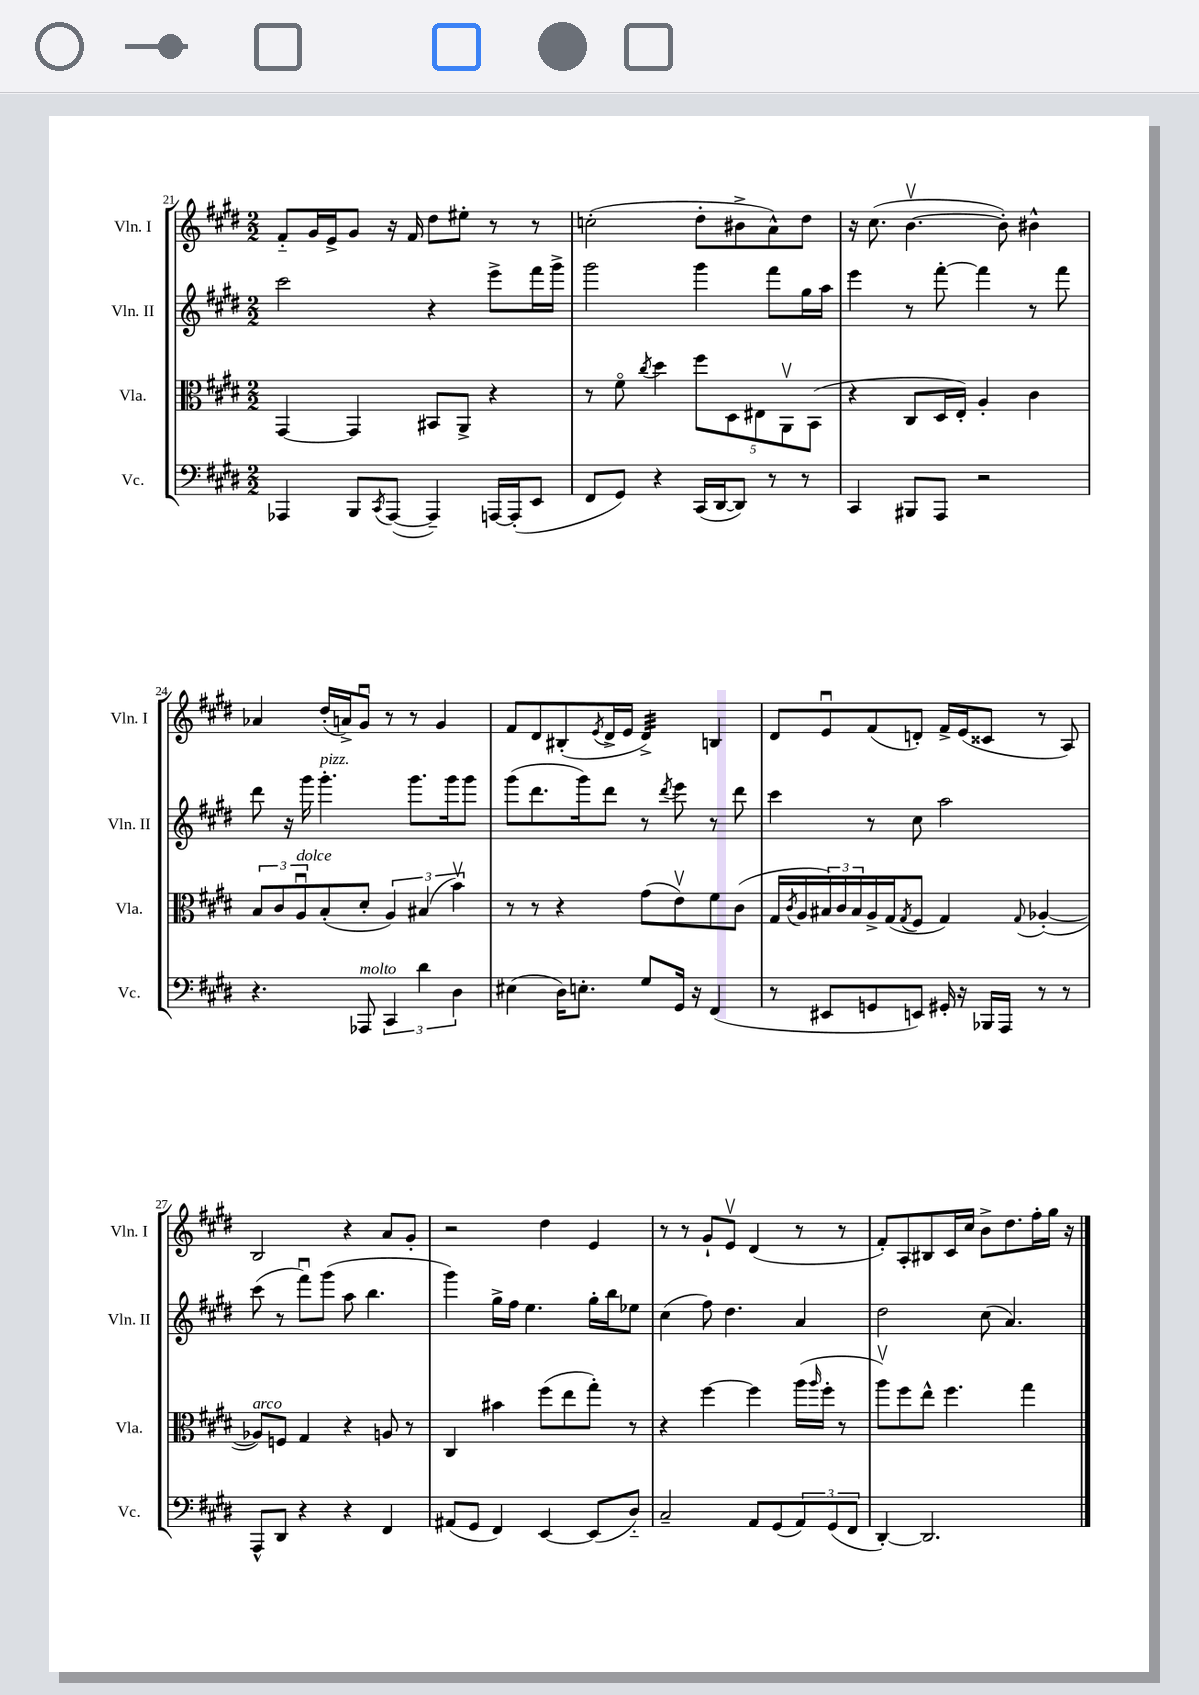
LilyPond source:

<<
\new StaffGroup <<
\new Staff = "s0" \with { instrumentName = "Vln. I" shortInstrumentName = "Vln. I" } {
    \clef treble \key e \major \numericTimeSignature \time 2/2
    fis'8-_ gis'16 e'16-> gis'8 r16 fis'16 dis''8 eis''8-. r8 r8 |
    c''2-.( dis''8-. bis'8-> a'8-^) dis''8 |
    r16 cis''8.( b'4.~\upbow b'8-.) bis'4-^ |
    aes'4 dis''16-.( a'16->) gis'8\downbow r8 r8 gis'4 |
    fis'8 dis'8 bis8-.( \acciaccatura { e'8 } dis'16-> e'16 dis'4:32->) b4 |
    dis'8 e'8\downbow fis'8( d'8-.) fis'16-> e'16( cisis'8 r8 a8) |
    b2 r4 a'8 gis'8-. |
    r2 dis''4 e'4 |
    r8 r8 gis'8-! e'8\upbow dis'4( r8 r8 |
    fis'8-.) a8-. bis8 cis'16 cis''16 b'8-> dis''8. fis''16-. gis''16 r16 \bar "|." |
}
\new Staff = "s1" \with { instrumentName = "Vln. II" shortInstrumentName = "Vln. II" } {
    \clef treble \key e \major \numericTimeSignature \time 2/2
    cis'''2 r4 e'''8-> fis'''16 gis'''16-> |
    gis'''2 gis'''4 fis'''8 gis''16 a''16 |
    e'''4 r8 fis'''8~-. fis'''4 r8 fis'''8 |
    dis'''8 r16 gis'''16 gis'''4.-.^\markup { \italic "pizz." } gis'''8. gis'''16 gis'''8 |
    gis'''8( dis'''8. gis'''16) dis'''8 r8 \acciaccatura { dis'''8 } e'''8 r8 dis'''8 |
    cis'''4 r8 cis''8 a''2 |
    cis'''8( r8 fis'''8\downbow) gis'''8( a''8 b''4. |
    gis'''4) gis''16-> fis''16 e''4. gis''16-. b''16 ees''8 |
    cis''4( fis''8) dis''4. a'4 |
    dis''2 cis''8( a'4.) \bar "|." |
}
\new Staff = "s2" \with { instrumentName = "Vla." shortInstrumentName = "Vla." } {
    \clef alto \key e \major \numericTimeSignature \time 2/2
    gis,4~ gis,4 bis,8 a,8-> r4 |
    r8 fis'8\flageolet \acciaccatura { cis''8 } dis''4 \tuplet 5/4 { fis''8 dis8 eis8 a,8\upbow b,8( } |
    r4 cis8 dis16 e16-.) a4-. cis'4 |
    \tuplet 3/2 { b8 cis'8 a8\downbow^\markup { \italic "dolce" } } b8-.( dis'8-. \tuplet 3/2 { a4) bis4( b'4\upbow) } |
    r8 r8 r4 gis'8( e'8\upbow) fis'8 cis'8( |
    gis16 \acciaccatura { cis'8 } a16 \tuplet 3/2 { bis16) cis'16 bis16 } a16-> gis16( \acciaccatura { gis8 } fis8 gis4) \appoggiatura { gis8 } aes4~-.( |
    aes8^\markup { \italic "arco" }) f8 gis4 r4 a8 r8 |
    cis4 bis'4 fis''8( e''8 gis''8-.) r8 |
    r4 fis''4~ fis''4 a''16( \grace { a''16 } fis''16-. r8 |
    a''8\upbow) fis''8 e''8-^ fis''4. gis''4 \bar "|." |
}
\new Staff = "s3" \with { instrumentName = "Vc." shortInstrumentName = "Vc." } {
    \clef bass \key e \major \numericTimeSignature \time 2/2
    aes,,4 b,,8 \acciaccatura { cis,8 } aes,,8~( aes,,4--) a,,16~ a,,16-.( e,8 |
    fis,8 gis,8) r4 cis,16( dis,16~ dis,8) r8 r8 |
    cis,4 bis,,8 a,,8 r2 |
    r4. aes,,8^\markup { \italic "molto" } \tuplet 3/2 { cis,4 dis'4 dis4 } |
    eis4( dis16) e8.-. gis8 gis,16 r16 fis,4( |
    r8 eis,8 g,8 e,8) gis,16-. r16 bes,,16 a,,16 r8 r8 |
    a,,8-^ dis,8 r4 r4 fis,4 |
    ais,8( gis,8 fis,4) e,4~ e,8( dis8-_) |
    cis2-- a,8 gis,8( \tuplet 3/2 { a,8) gis,8( fis,8 } |
    dis,4~-.) dis,2. \bar "|." |
}
>>
>>
\layout { \context { \Score currentBarNumber = #21 } }
